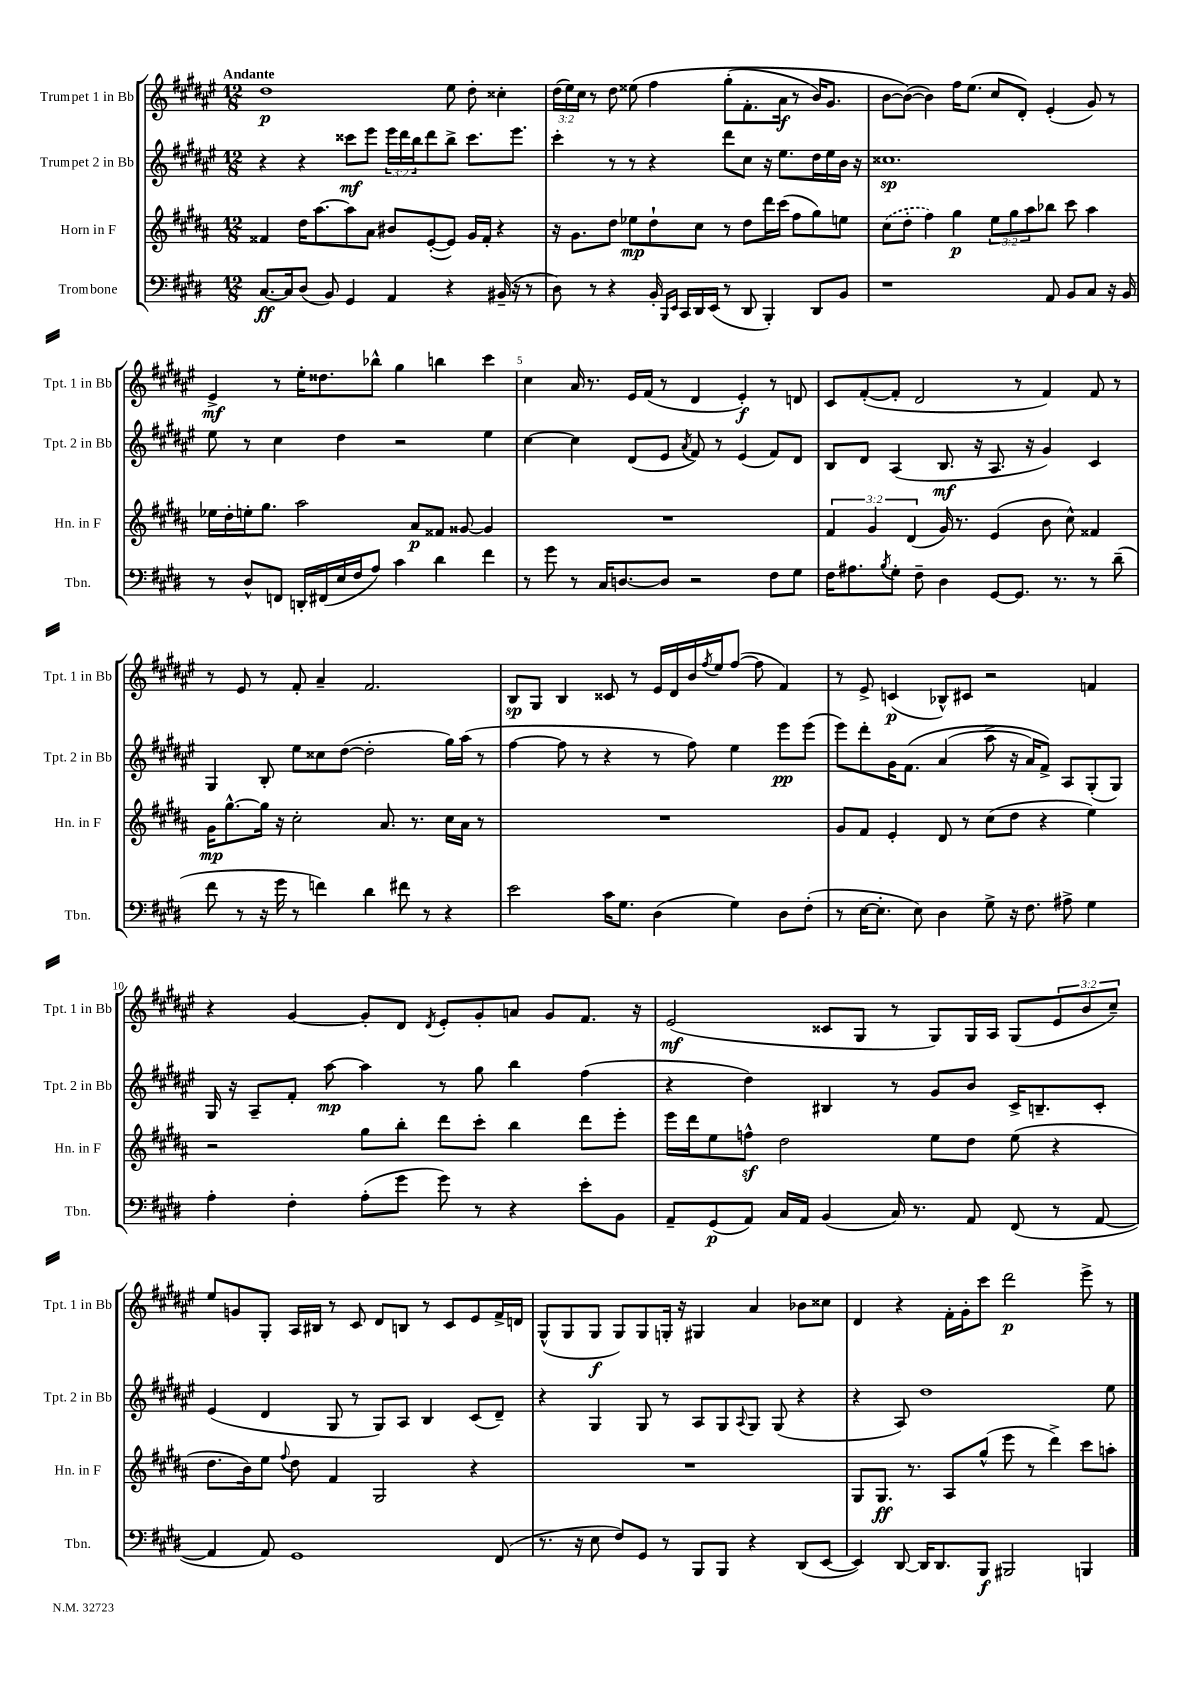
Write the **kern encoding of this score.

**kern	**dynam	**kern	**dynam	**kern	**dynam	**kern	**dynam
*part4	*part4	*part3	*part3	*part2	*part2	*part1	*part1
*staff4	*staff4	*staff3	*staff3	*staff2	*staff2	*staff1	*staff1
*I"Trombone	*	*I"Horn in F	*	*I"Trumpet 2 in Bb	*	*I"Trumpet 1 in Bb	*
*I'Tbn.	*	*I'Hn. in F	*	*I'Tpt. 2 in Bb	*	*I'Tpt. 1 in Bb	*
*clefF4	*	*clefG2	*	*clefG2	*	*clefG2	*
*k[f#c#g#d#]	*	*k[f#c#g#d#a#]	*	*k[f#c#g#d#a#e#]	*	*k[f#c#g#d#a#e#]	*
*M12/8	*	*M12/8	*	*M12/8	*	*M12/8	*
=1	=1	=1	=1	=1	=1	=1	=1
!	!	!	!	!	!	!LO:TX:a:B:t=Andante	!
[8.C#/L	ff	4f##X/	.	4r	.	1dd#	p
16C#/k]	.	.	.	.	.	.	.
(8D#/J	.	16dd#\KL	.	4r	.	.	.
.	.	[8.aa#\	.	.	.	.	.
8BB/)	.	.	.	.	.	.	.
4GG#/	.	8aa#\]	.	8ccc##X\L	mf	.	.
.	.	8a#\J	.	8eee#\J	.	.	.
4AA/	.	8b#X/L	.	24eee#\LL	.	.	.
.	.	.	.	24ddd#\	.	.	.
.	.	.	.	24bb\J	.	.	.
.	.	([8e'/	.	8ddd#\	.	.	.
4r	.	8e/J])	.	8bb^\J	.	8ee#\	.
.	.	16g#/LL	.	8.ccc##\L	.	8dd#'\	.
.	.	16f##'/JJ	.	.	.	.	.
(16BB#X~/	.	4r	.	.	.	4cc##X'\	.
16r	.	.	.	8.eee#\J	.	.	.
8r	.	.	.	.	.	.	.
=2	=2	=2	=2	=2	=2	=2	=2
8D#\)	.	16r	.	4ccc#'\	.	(24dd#\LL	.
.	.	.	.	.	.	24ee#\)	.
.	.	8.g#\L	.	.	.	.	.
.	.	.	.	.	.	24cc#\JJ	.
8r	.	.	.	.	.	8r	.
4r	.	8dd#\J	.	8r	.	8dd#\	.
.	.	8ee-X\L	mp	8r	.	(8ee##X\	.
16BB'/	.	8dd#`\	.	4r	.	4ff#\	.
16qqBBB/LL	.	.	.	.	.	.	.
16qqEE/JJ	.	.	.	.	.	.	.
16CC#/LL	.	.	.	.	.	.	.
16DD#/	.	8cc#\J	.	.	.	.	.
(16EE/JJ	.	.	.	.	.	.	.
8r	.	8r	.	8ddd#\L	.	(8gg#'\L	.
8DD#/	.	8dd#\L	.	8cc#\J	.	8.f#'\	.
4BBB'/)	.	16ddd#\L	.	16r	.	.	.
.	.	(16ccc#\JJ	.	8.ee#\L	.	16a#\Jk	f
.	.	8ff#\L	.	.	.	8r	.
8DD#/L	.	8gg#\)	.	16dd#\L	.	16b/KL)	.
.	.	.	.	16ee#\	.	8.g#/J	.
8BB/J	.	8een\J	.	16b\JJ	.	.	.
.	.	.	.	16r	.	.	.
=3	=3	=3	=3	=3	=3	=3	=3
1r	.	(8cc#\L	.	1.cc##X	sp	[8b\L	.
.	.	8dd#'\J	.	.	.	(8b\J_)	.
.	.	4ff#\)	.	.	.	4b\])	.
.	.	4gg#\	p	.	.	16ff#\KL	.
.	.	.	.	.	.	(8.ee#\J	.
.	.	12ee\L	.	.	.	8cc#/L	.
.	.	12gg#\	.	.	.	.	.
.	.	.	.	.	.	8d#'/J)	.
.	.	12aa#\	.	.	.	.	.
8AA/	.	8bb-X\J	.	.	.	(4e#'/	.
8BB/L	.	8ccc#\	.	.	.	.	.
8C#/J	.	4aa#\	.	.	.	8g#/)	.
16r	.	.	.	.	.	8r	.
16BB/	.	.	.	.	.	.	.
!!LO:LB:g=z
=4	=4	=4	=4	=4	=4	=4	=4
8r	.	16ee-X\LL	.	8ee#\	.	4e#^/	mf
.	.	16dd#'\	.	.	.	.	.
8D#^^/L	.	16een'\J	.	8r	.	.	.
.	.	8.gg#\J	.	.	.	.	.
8FFn/J	.	.	.	4cc#\	.	8r	.
16DDn'/LL	.	2aa#\	.	.	.	16ee#'\KL	.
(16FF#X/	.	.	.	.	.	8.dd##X\	.
16E/	.	.	.	4dd#\	.	.	.
16F#/J	.	.	.	.	.	.	.
8A/J)	.	.	.	.	.	8bb-X^^\J	.
4c#\	.	.	.	2r	.	4gg#\	.
.	.	8a#/L	p	.	.	.	.
4d#\	.	8f##X/J	.	.	.	4bbn\	.
.	.	[8g##X/	.	.	.	.	.
4f#\	.	4g##/]	.	4ee#\	.	4ccc#\	.
=5	=5	=5	=5	=5	=5	=5	=5
8r	.	1.r	.	[4cc#\	.	4cc#\	.
8g#\	.	.	.	.	.	.	.
8r	.	.	.	4cc#\]	.	16a#/	.
.	.	.	.	.	.	8.r	.
16C#/KL	.	.	.	.	.	.	.
[8.Dn/	.	.	.	.	.	.	.
.	.	.	.	(8d#/L	.	16e#/LL	.
.	.	.	.	.	.	(16f#/JJ	.
8D/J]	.	.	.	8e#/J	.	8r	.
.	.	.	.	8qa#/	.	.	.
2r	.	.	.	8f#/)	.	4d#/	.
.	.	.	.	8r	.	.	.
.	.	.	.	(4e#/	.	4e#'/)	f
8F#\L	.	.	.	8f#/L)	.	8r	.
8G#\J	.	.	.	8d#/J	.	8dn/	.
=6	=6	=6	=6	=6	=6	=6	=6
16F#\KL	.	6f#/	.	8B/L	.	8c#/L	.
8.A#X\	.	.	.	.	.	.	.
.	.	.	.	8d#/J	.	([8f#'/	.
.	.	6g#/	.	.	.	.	.
8qB/	.	.	.	.	.	.	.
8G#'\J	.	.	.	(4A#/	.	8f#'/J]	.
.	.	(6d#/	.	.	.	.	.
8F#~\	.	.	.	.	.	2d#/	.
4D#\	.	16g#/)	.	8.B/	mf	.	.
.	.	8.r	.	.	.	.	.
.	.	.	.	16r	.	.	.
[8GG#/L	.	(4e/	.	8.A#/	.	.	.
8.GG#/J]	.	.	.	.	.	8r	.
.	.	.	.	16r	.	.	.
.	.	8b\	.	4g#/)	.	4f#/)	.
8.r	.	.	.	.	.	.	.
.	.	8cc#^^\)	.	.	.	.	.
8r	.	4f##X/	.	4c#/	.	8f#/	.
(8d#~\	.	.	.	.	.	8r	.
!!LO:LB:g=z
=7	=7	=7	=7	=7	=7	=7	=7
8f#\	.	16g#\KL	mp	4G#/	.	8r	.
.	.	[8.gg#^^\	.	.	.	.	.
8r	.	.	.	.	.	8e#/	.
16r	.	16gg#\Jk]	.	8B'/	.	8r	.
16g#\	.	16r	.	.	.	.	.
8r	.	2cc#'\	.	8ee#\L	.	8f#'/	.
4fn\)	.	.	.	8cc##X\	.	4a#~/	.
.	.	.	.	([8dd#\J	.	.	.
4d#\	.	.	.	2dd#'\]	.	2.f#/	.
.	.	8.a#/	.	.	.	.	.
8f#X\	.	.	.	.	.	.	.
.	.	8.r	.	.	.	.	.
8r	.	.	.	.	.	.	.
4r	.	16cc#\LL	.	16gg#\LL)	.	.	.
.	.	16a#\JJ	.	(16aa#\JJ	.	.	.
.	.	8r	.	8r	.	.	.
=8	=8	=8	=8	=8	=8	=8	=8
2e\	.	1.r	.	[4ff#\	.	8B/L	sp
.	.	.	.	.	.	8G#/J	.
.	.	.	.	8ff#\]	.	4B/	.
.	.	.	.	8r	.	.	.
16c#\KL	.	.	.	4r	.	8c##X/	.
8.G#\J	.	.	.	.	.	.	.
.	.	.	.	.	.	8r	.
(4D#\	.	.	.	8r	.	16e#/LL	.
.	.	.	.	.	.	16d#/	.
.	.	.	.	8ff#\)	.	16b/	.
.	.	.	.	.	.	8qff#/	.
.	.	.	.	.	.	16ee#/J	.
4G#\)	.	.	.	4ee#\	.	([8ff#/J	.
.	.	.	.	.	.	8ff#\]	.
8D#\L	.	.	.	8eee#\L	pp	4f#/)	.
(8F#'\J	.	.	.	(8eee#\J	.	.	.
=9	=9	=9	=9	=9	=9	=9	=9
8r	.	8g#/L	.	8eee#\L)	.	8r	.
[16E\KL	.	8f#/J	.	8ddd#'\	.	8e#^/	.
8.E'\J]	.	.	.	.	.	.	.
.	.	4e'/	.	16g#\K	.	(4cn/	p
.	.	.	.	(8.f#\J	.	.	.
8E\)	.	.	.	.	.	.	.
4D#\	.	8d#/	.	(4a#/	.	8B-X^^/L)	.
.	.	8r	.	.	.	8c#X/J	.
8G#^\	.	(8cc#\L	.	8aa#^\	.	2r	.
16r	.	8dd#\J	.	16r	.	.	.
8.F#\	.	.	.	16a#/KL)	.	.	.
.	.	4r	.	8f#^/J)	.	.	.
8A#X^\	.	.	.	8A#/L	.	.	.
4G#\	.	4ee\)	.	(8G#'/	.	4fn/	.
.	.	.	.	8G#/J)	.	.	.
!!LO:LB:g=z
=10	=10	=10	=10	=10	=10	=10	=10
4A'\	.	2r	.	16G#/	.	4r	.
.	.	.	.	16r	.	.	.
.	.	.	.	8A#~/L	.	.	.
4F#'\	.	.	.	8f#'/J	.	[4g#/	.
.	.	.	.	[8aa#\	mp	.	.
(8A'\L	.	8gg#\L	.	4aa#\]	.	8g#'/L]	.
8g#\J	.	8bb'\J	.	.	.	8d#/J	.
.	.	.	.	.	.	8qd#/	.
8g#\)	.	8ddd#\L	.	8r	.	8e#'/L	.
8r	.	8ccc#'\J	.	8gg#\	.	8g#'/	.
4r	.	4bb\	.	4bb\	.	8an/J	.
.	.	.	.	.	.	8g#/L	.
8e'\L	.	8ddd#\L	.	(4ff#\	.	8.f#/J	.
8BB\J	.	8eee'\J	.	.	.	.	.
.	.	.	.	.	.	16r	.
=11	=11	=11	=11	=11	=11	=11	=11
8AA~/L	.	16eee\LL	.	4r	.	(2e#/	mf
.	.	16ddd#\J	.	.	.	.	.
(8GG#/	p	8ee\	.	.	.	.	.
8AA/J)	.	8ffnz^^\J	.	4dd#\)	.	.	.
16C#/LL	.	2dd#\	.	.	.	.	.
16AA/JJ	.	.	.	.	.	.	.
(4BB/	.	.	.	4B#X/	.	8c##X/L	.
.	.	.	.	.	.	8G#/J	.
16C#/)	.	.	.	8r	.	8r	.
8.r	.	.	.	.	.	.	.
.	.	8ee\L	.	8g#/L	.	8G#/L)	.
8AA/	.	8dd#\J	.	8b/J	.	16G#/L	.
.	.	.	.	.	.	16A#/JJ	.
(8FF#/	.	(8ee\	.	16c#^/KL	.	(8G#/L	.
.	.	.	.	8.Bn~/	.	.	.
8r	.	4r	.	.	.	12e#/	.
.	.	.	.	.	.	12b/	.
[8AA/	.	.	.	8c#'/J	.	.	.
.	.	.	.	.	.	12cc#~/J)	.
!!LO:LB:g=z
=12	=12	=12	=12	=12	=12	=12	=12
4AA/]	.	8.dd#\L	.	(4e#/	.	8ee#/L	.
.	.	.	.	.	.	8gn/	.
.	.	16b\k)	.	.	.	.	.
8AA/)	.	8ee\J	.	4d#/	.	8G#'/J	.
.	.	8qqff#/	.	.	.	.	.
1GG#	.	8dd#\	.	.	.	16A#/LL	.
.	.	.	.	.	.	16B#X/JJ	.
.	.	4f#/	.	8G#/	.	8r	.
.	.	.	.	8r	.	8c#/	.
.	.	2G#/	.	8G#/L)	.	8d#/L	.
.	.	.	.	8A#/J	.	8Bn/J	.
.	.	.	.	4B/	.	8r	.
.	.	.	.	.	.	8c#/L	.
.	.	4r	.	(8c#/L	.	8e#/	.
(8FF#/	.	.	.	8d#~/J)	.	16f#^/L	.
.	.	.	.	.	.	16dn/JJ	.
=13	=13	=13	=13	=13	=13	=13	=13
8.r	.	1.r	.	4r	.	(8G#^^/L	.
.	.	.	.	.	.	8G#/	.
16r	.	.	.	.	.	.	.
8E\	.	.	.	4G#/	.	8G#/J	f
8F#/L)	.	.	.	.	.	8G#/L)	.
8GG#/J	.	.	.	8G#/	.	8G#/	.
8r	.	.	.	8r	.	16Gn'/Jk	.
.	.	.	.	.	.	16r	.
8BBB/L	.	.	.	8A#/L	.	4G#X/	.
8BBB/J	.	.	.	8G#/	.	.	.
.	.	.	.	8qqA#/	.	.	.
4r	.	.	.	8G#/J	.	4a#/	.
.	.	.	.	(8G#/	.	.	.
(8DD#/L	.	.	.	4r	.	8b-X\L	.
[8EE/J	.	.	.	.	.	8cc##X\J	.
=14	=14	=14	=14	=14	=14	=14	=14
4EE/])	.	8G#/L	.	4r	.	4d#/	.
.	.	8.G#/J	ff	.	.	.	.
[8DD#/	.	.	.	8A#/)	.	4r	.
.	.	8.r	.	.	.	.	.
16DD#/KL]	.	.	.	1dd#	.	.	.
8.DD#/	.	.	.	.	.	.	.
.	.	8A#/L	.	.	.	16f#'\LL	.
.	.	.	.	.	.	16g#'\J	.
8BBB/J	f	(8gg#^^/J	.	.	.	8ccc#\J	.
2BBB#X/	.	8eee\	.	.	.	2ddd#\	p
.	.	8r	.	.	.	.	.
.	.	4ddd#^\)	.	.	.	.	.
4BBBn/	.	8ccc#\L	.	.	.	8eee#^\	.
.	.	8aan'\J	.	8ee#\	.	8r	.
==	==	==	==	==	==	==	==
*-	*-	*-	*-	*-	*-	*-	*-
